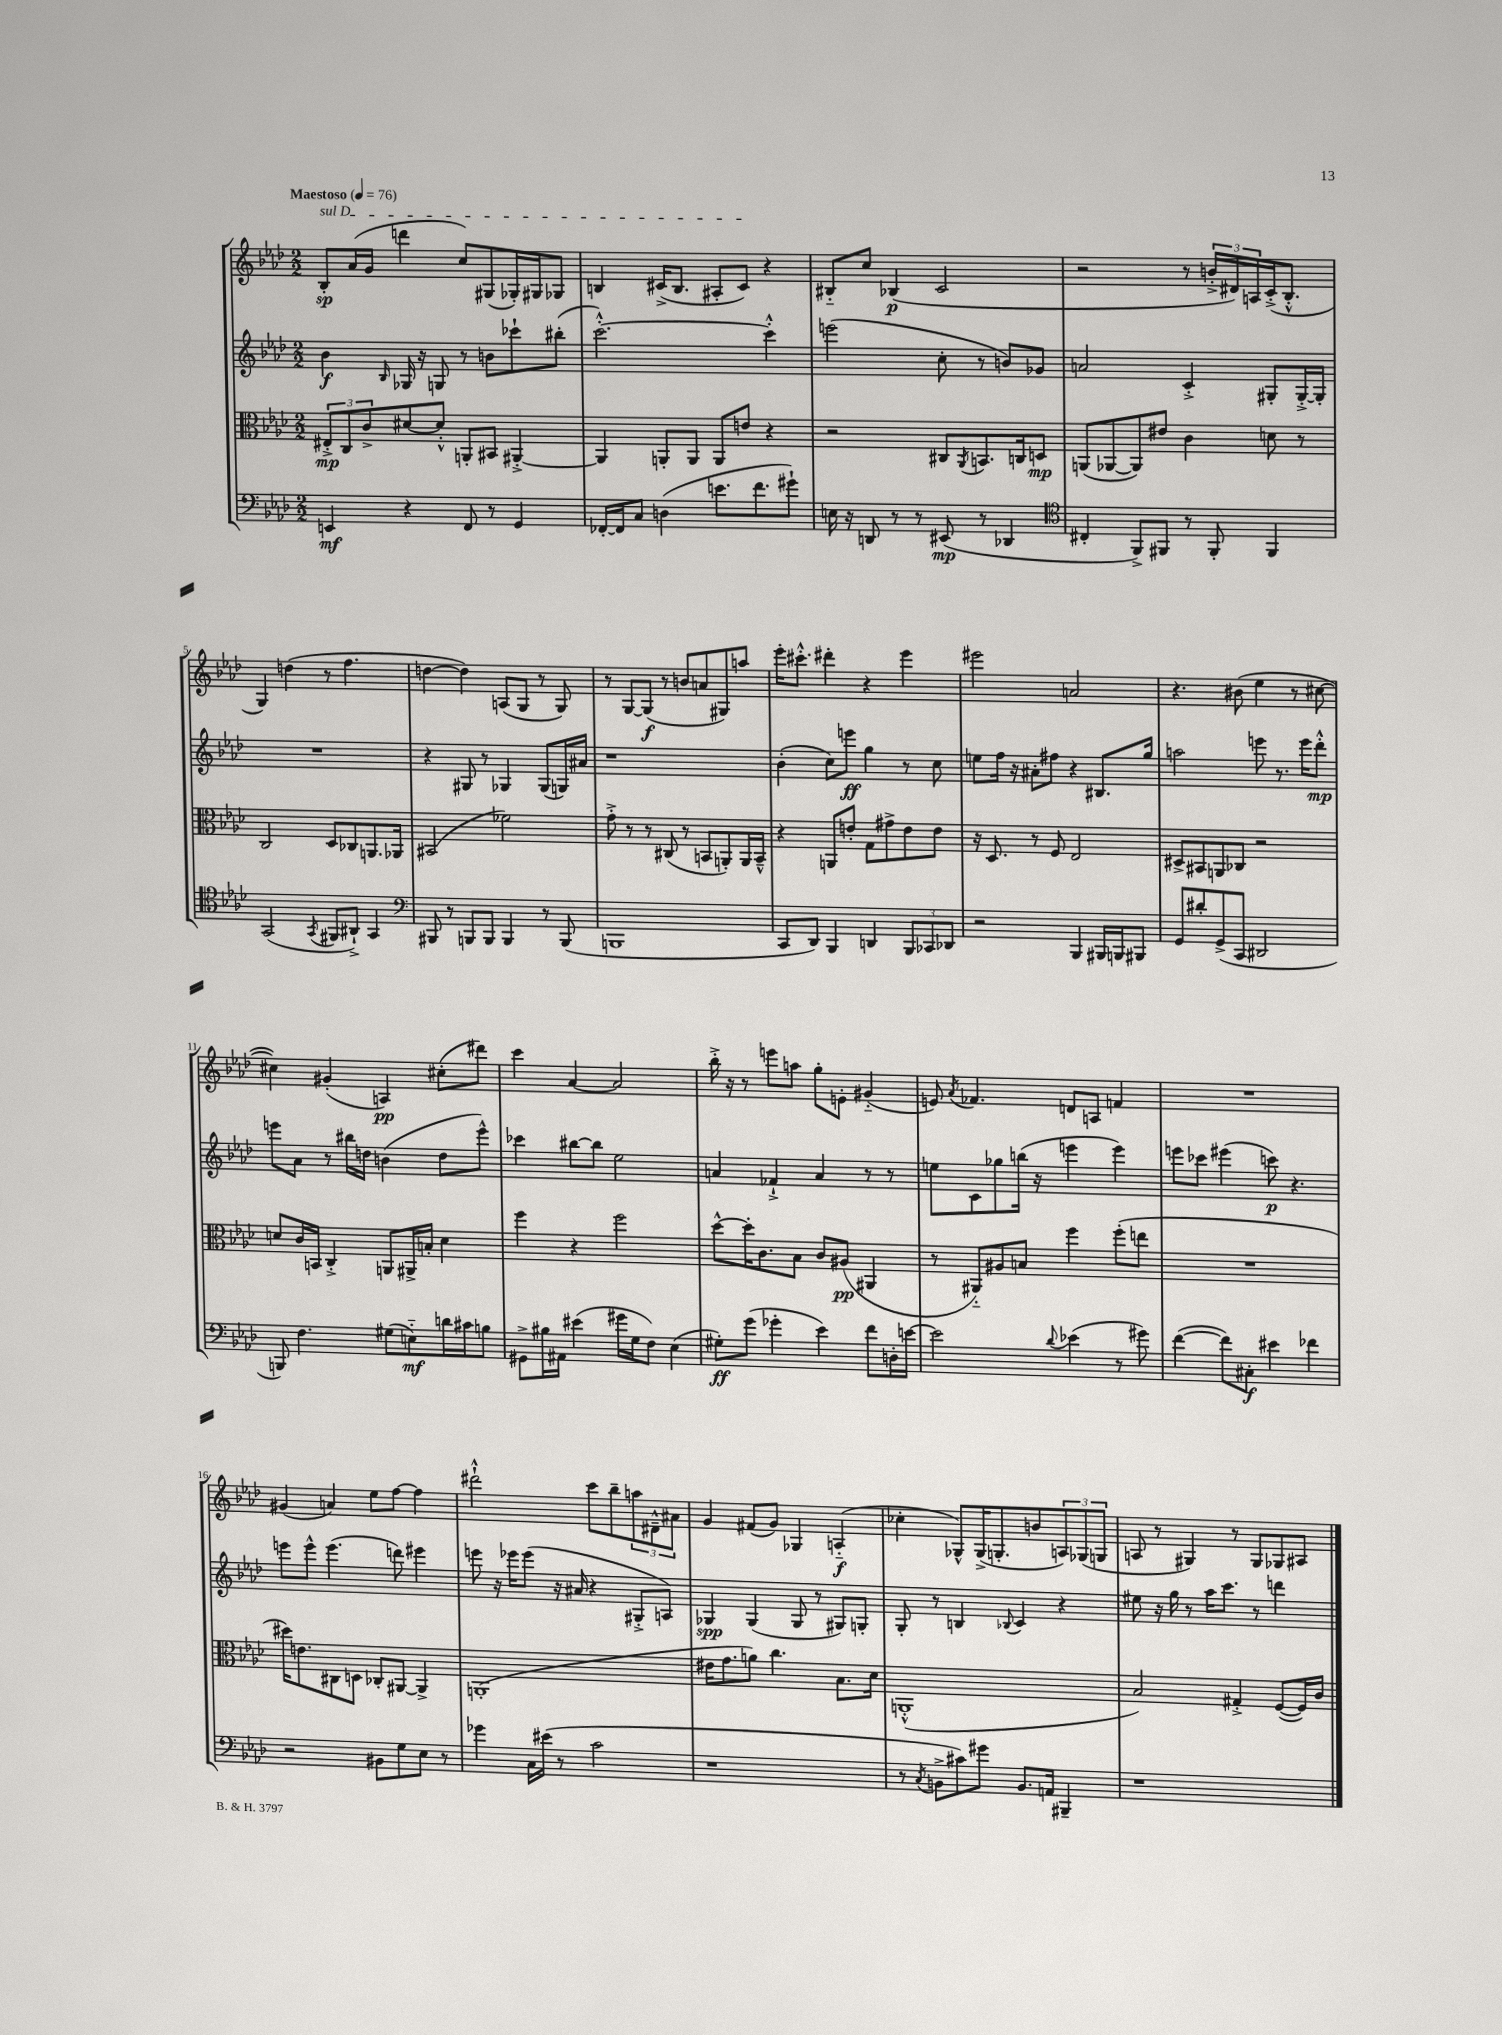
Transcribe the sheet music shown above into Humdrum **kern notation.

**kern	**dynam	**kern	**dynam	**kern	**dynam	**kern	**dynam
*part4	*part4	*part3	*part3	*part2	*part2	*part1	*part1
*staff4	*staff4	*staff3	*staff3	*staff2	*staff2	*staff1	*staff1
*clefF4	*	*clefC3	*	*clefG2	*	*clefG2	*
*k[b-e-a-d-]	*	*k[b-e-a-d-]	*	*k[b-e-a-d-]	*	*k[b-e-a-d-]	*
*M2/2	*	*M2/2	*	*M2/2	*	*M2/2	*
*MM76	*	*MM76	*	*MM76	*	*MM76	*
=1	=1	=1	=1	=1	=1	=1	=1
!	!	!	!	!	!	!LO:TX:a:B:t=Maestoso	!
!	!	!	!	!	!	!LO:TX:a:i:t=sul D	!
4EEn/	mf	12E#X'^/L	mp	4b-\	f	8B-'/L	sp
.	.	12C/	.	.	.	.	.
.	.	.	.	.	.	(16a-/L	.
.	.	12c^/	.	.	.	.	.
.	.	.	.	.	.	16g/JJ	.
.	.	.	.	16qqB-/	.	.	.
4r	.	[8d#X/	.	16G-X/	.	4dddn\	.
.	.	.	.	16r	.	.	.
.	.	8d#'^^/J]	.	8Gn/	.	.	.
8FF/	.	8AAn'/L	.	8r	.	8cc/L)	.
8r	.	8BB#X/J	.	8bn\L	.	(8G#X/	.
4GG/	.	[4AA#X'^/	.	8ccc-X`\	.	16G-X'/L)	.
.	.	.	.	.	.	16G#X/J	.
.	.	.	.	(8bb#X'\J	.	8G-X/J	.
=2	=2	=2	=2	=2	=2	=2	=2
[16FF-X'/LL	.	4AA#/]	.	[2.ccc'^^\)	.	4Bn/	.
16FF-/J]	.	.	.	.	.	.	.
8C/J	.	.	.	.	.	.	.
(4Dn\	.	8AAn'/L	.	.	.	(16c#X^/KL	.
.	.	.	.	.	.	8.B/J	.
.	.	8AA/J	.	.	.	.	.
8.en\L	.	8AA/L	.	.	.	8A#X'/L	.
.	.	8en/J	.	.	.	8c#/J)	.
8.f\	.	.	.	.	.	.	.
.	.	4r	.	4ccc'^^\]	.	4r	.
8g#X`\J)	.	.	.	.	.	.	.
=3	=3	=3	=3	=3	=3	=3	=3
16En\	.	2r	.	(2eeen\	.	8B#X/L	.
16r	.	.	.	.	.	.	.
8DDn/	.	.	.	.	.	8cc/J	.
8r	.	.	.	.	.	(4B-X/	p
8r	.	.	.	.	.	.	.
(8EE#X/	mp	8C#X/L	.	8cc'\	.	2c/	.
.	.	8qAA-/	.	.	.	.	.
8r	.	8.BBn/	.	8r	.	.	.
4DD-X/	.	.	.	8bn/L)	.	.	.
.	.	16Cn/k	.	.	.	.	.
.	.	8Dn/J	mp	8g-X/J	.	.	.
=4	=4	=4	=4	=4	=4	=4	=4
*clefC4	*	*	*	*	*	*	*
4C#X'/	.	(8AAn/L	.	2an/	.	2r	.
.	.	[8AA-X/	.	.	.	.	.
8FF^/L)	.	8AA-/])	.	.	.	.	.
8FF#X/J	.	8e#X/J	.	.	.	.	.
8r	.	4c\	.	4c'^/	.	8r	.
8FF#'/	.	.	.	.	.	24bn'^/LL	.
.	.	.	.	.	.	24d#X/)	.
.	.	.	.	.	.	24An/	.
4FF#/	.	8dn\	.	8G#X'/L	.	(16c'^/J	.
.	.	.	.	.	.	8.B-'^^/J	.
.	.	8r	.	[16G#'^/L	.	.	.
.	.	.	.	16G#'/JJ]	.	.	.
!!LO:LB:g=z
=5	=5	=5	=5	=5	=5	=5	=5
(2GG/	.	2C/	.	1r	.	4G/)	.
.	.	.	.	.	.	(4ddn\	.
8qGG/	.	.	.	.	.	.	.
8FF#X/L	.	8D-/L	.	.	.	8r	.
8AA#X`^/J)	.	8C-X/	.	.	.	4.ff\	.
4GG/	.	8.AAn/	.	.	.	.	.
.	.	16AA-X/Jk	.	.	.	.	.
=6	=6	=6	=6	=6	=6	=6	=6
*clefF4	*	*	*	*	*	*	*
8BBB#X/	.	(2BB#X/	.	4r	.	[4ddn\	.
8r	.	.	.	.	.	.	.
8BBBn/L	.	.	.	8G#X/	.	4dd\])	.
8BBB/J	.	.	.	8r	.	.	.
4BBB/	.	2f-X\)	.	4G-X/	.	(8An/L	.
.	.	.	.	.	.	8G/J	.
8r	.	.	.	(8G-/L	.	8r	.
(8BBB/	.	.	.	16Gn/L)	.	8G/)	.
.	.	.	.	16a#X/JJ	.	.	.
=7	=7	=7	=7	=7	=7	=7	=7
1BBBn	.	8g'^\	.	1r	.	8r	.
.	.	8r	.	.	.	[8G/L	.
.	.	8r	.	.	.	(8G/J]	f
.	.	(8C#X/	.	.	.	8r	.
.	.	8r	.	.	.	8bn/L	.
.	.	8BBn/L	.	.	.	8an/	.
.	.	8AAn'/)	.	.	.	8G#X/)	.
.	.	16AA/L	.	.	.	8aan/J	.
.	.	16BB~^^/JJ	.	.	.	.	.
=8	=8	=8	=8	=8	=8	=8	=8
8CC/L	.	4r	.	(4b-'\	.	16eee-'\KL	.
.	.	.	.	.	.	8.ccc#X'^^\J	.
8DD-/J)	.	.	.	.	.	.	.
4BBB-/	.	8AAn/L	.	8cc\L)	.	4ddd#X'\	.
.	.	8en'/J	.	8eeen\J	ff	.	.
4DDn/	.	8G\L	.	4gg\	.	4r	.
.	.	8g#X^\	.	.	.	.	.
12BBB-/L	.	8e\	.	8r	.	4eee-\	.
12CC-X/	.	.	.	.	.	.	.
.	.	8e\J	.	8cc\	.	.	.
12DD-X/J	.	.	.	.	.	.	.
=9	=9	=9	=9	=9	=9	=9	=9
2r	.	16r	.	8een\L	.	2eee#X\	.
.	.	8.D-/	.	.	.	.	.
.	.	.	.	16ff\Jk	.	.	.
.	.	.	.	16r	.	.	.
.	.	8r	.	8a#X'\L	.	.	.
.	.	8F/	.	8ff#X\J	.	.	.
4BBB-/	.	2E-/	.	4r	.	2an/	.
16BBB#X/LL	.	.	.	8.B#X/L	.	.	.
16BBBn/J	.	.	.	.	.	.	.
8BBB#X/J	.	.	.	.	.	.	.
.	.	.	.	16gg/Jk	.	.	.
=10	=10	=10	=10	=10	=10	=10	=10
8GG/L	.	8D#X^/L	.	2aan\	.	4.r	.
8d#X'/	.	8BB#X/	.	.	.	.	.
(8GG^/	.	8AAn/	.	.	.	.	.
8CC/J	.	8C-X/J	.	.	.	(8b#X\	.
2DD#X/	.	2r	.	8eeen\	.	4ee-\	.
.	.	.	.	8.r	.	.	.
.	.	.	.	.	.	8r	.
.	.	.	.	16eee\KL	.	.	.
.	.	.	.	8ddd-'^^\J	mp	[8cc#X\	.
!!LO:LB:g=z
=11	=11	=11	=11	=11	=11	=11	=11
8BBBn/)	.	8dn/L	.	8eeen\L	.	4cc#X\])	.
4.F\	.	16c/L	.	8a-\J	.	.	.
.	.	16BBn/JJ	.	.	.	.	.
.	.	4C'^/	.	8r	.	(4g#X'/	.
.	.	.	.	16bb#X\LL	.	.	.
.	.	.	.	16ddn\JJ	.	.	.
(8G#X\L	.	8AAn/L	.	(4bn\	.	4An/)	pp
8En\)	mf	16AA#X^/L	.	.	.	.	.
.	.	16Bn'/JJ	.	.	.	.	.
16dn\L	.	4d\	.	8dd\L	.	(8cc#X'\L	.
16c#X\J	.	.	.	.	.	.	.
8Bn\J	.	.	.	8eee^^\J)	.	8ddd#X\J)	.
=12	=12	=12	=12	=12	=12	=12	=12
8GG#X^\L	.	4ff\	.	4ccc-X\	.	4ccc\	.
16B#X\L	.	.	.	.	.	.	.
16AA#X\JJ	.	.	.	.	.	.	.
(4e#X\	.	4r	.	[8bb#X\L	.	[4a-/	.
.	.	.	.	8bb#\J]	.	.	.
16g#X\LL	.	2ff\	.	2ee-\	.	2a-/]	.
16G\J	.	.	.	.	.	.	.
8F\J)	.	.	.	.	.	.	.
(4E-\	.	.	.	.	.	.	.
=13	=13	=13	=13	=13	=13	=13	=13
8G#X'\L)	ff	[8dd-^^\L	.	4an/	.	16bb-'^\	.
.	.	.	.	.	.	16r	.
(8g\J	.	16dd-'\K]	.	.	.	8r	.
.	.	8.c\	.	.	.	.	.
4g-X'\	.	.	.	4f-X`^/	.	8eeen\L	.
.	.	8B-\J	.	.	.	8aan\J	.
4e-\)	.	8c/L	.	4a/	.	8gg'\L	.
.	.	(8A#X/J	pp	.	.	8en'\J	.
8f\L	.	4AA#X/	.	8r	.	(4g#X/	.
16Dn'\L	.	.	.	8r	.	.	.
[16en\JJ	.	.	.	.	.	.	.
=14	=14	=14	=14	=14	=14	=14	=14
2e\]	.	8r	.	8een\L	.	8en/)	.
.	.	.	.	.	.	8qa-/	.
.	.	8AA#X/L)	.	8c\	.	4.f-X/	.
.	.	8A#X/	.	8gg-X\	.	.	.
.	.	8Bn/J	.	(16bbn\Jk	.	.	.
.	.	.	.	16r	.	.	.
8qqd-/	.	.	.	.	.	.	.
(4e-X\	.	4ff\	.	4eeen\	.	8dn/L	.
.	.	.	.	.	.	8An/J	.
8r	.	(8ff'\L	.	4eee\)	.	4fn/	.
8g#X\)	.	8een\J	.	.	.	.	.
=15	=15	=15	=15	=15	=15	=15	=15
([4f\	.	1r	.	8eeen\L	.	1r	.
.	.	.	.	8ccc-X\J	.	.	.
8f\L])	.	.	.	(4eee#X\	.	.	.
8C#X'\J	f	.	.	.	.	.	.
4e#X\	.	.	.	8cccn\)	p	.	.
.	.	.	.	4.r	.	.	.
4f-X\	.	.	.	.	.	.	.
!!LO:LB:g=z
=16	=16	=16	=16	=16	=16	=16	=16
2r	.	16dd#X\KL)	.	8eeen\L	.	(4g#X/	.
.	.	8.en\	.	.	.	.	.
.	.	.	.	8eee^^\J	.	.	.
.	.	8C#X\	.	(4.eee\	.	4an/)	.
.	.	8Dn\J	.	.	.	.	.
8BB#X\L	.	8C-X'/L	.	.	.	8ee-\L	.
8G\	.	[8AA#X/J	.	8dddn\)	.	[8ff\J	.
8E-\J	.	4AA#^/]	.	4eee#X\	.	4ff\]	.
8r	.	.	.	.	.	.	.
=17	=17	=17	=17	=17	=17	=17	=17
4g-X\	.	(1AAn'	.	8eeen\	.	2ddd#X`^^\	.
.	.	.	.	16r	.	.	.
.	.	.	.	16eee-X\KL	.	.	.
16C\LL	.	.	.	(8eee-\J	.	.	.
(16e#X\JJ	.	.	.	.	.	.	.
8r	.	.	.	16r	.	.	.
.	.	.	.	16a#X/	.	.	.
2c\	.	.	.	4r	.	8ccc\L	.
.	.	.	.	.	.	8bb-~\	.
.	.	.	.	8G#X'^/L	.	12aan\	.
.	.	.	.	.	.	12d#X~^^\	.
.	.	.	.	8An/J)	.	.	.
.	.	.	.	.	.	12a#X\J	.
=18	=18	=18	=18	=18	=18	=18	=18
1r	.	16e#X\KL	.	4G-X/	spp	4g/	.
.	.	8.g\	.	.	.	.	.
.	.	8an\J)	.	(4G-/	.	(8f#X/L	.
.	.	4.cc\	.	.	.	8g/J)	.
.	.	.	.	8G-/	.	4G-X/	.
.	.	.	.	8r	.	.	.
.	.	8.B-\L	.	8G#X/L)	.	(4An/	f
.	.	.	.	8Gn'/J	.	.	.
.	.	16d-\Jk	.	.	.	.	.
=19	=19	=19	=19	=19	=19	=19	=19
8r	.	(1AAn'^^	.	8G'/	.	4cc-X'\	.
8qC/	.	.	.	.	.	.	.
8BBn^\L	.	.	.	8r	.	.	.
8c#X\)	.	.	.	4Bn/	.	8G-X^^/L)	.
8g#X\J	.	.	.	.	.	(16G-^/K	.
.	.	.	.	.	.	8.Gn'/	.
.	.	.	.	8qqB-X/	.	.	.
8.BB/L	.	.	.	4c/	.	.	.
.	.	.	.	.	.	8bn/	.
16AAn/Jk	.	.	.	.	.	.	.
4BBB#X~/	.	.	.	4r	.	12An/)	.
.	.	.	.	.	.	(12G-X/	.
.	.	.	.	.	.	12Gn/J	.
=20	=20	=20	=20	=20	=20	=20	=20
1r	.	2B-/)	.	8ee#X\	.	8An/	.
.	.	.	.	16r	.	8r	.
.	.	.	.	16gg\	.	.	.
.	.	.	.	8r	.	4G#X/)	.
.	.	.	.	16aa-\KL	.	.	.
.	.	.	.	8.ccc\J	.	.	.
.	.	4G#X'^/	.	.	.	8r	.
.	.	.	.	8r	.	8G#/L	.
.	.	([8F/L	.	4dddn\	.	8G-X/	.
.	.	16F/L])	.	.	.	8A#X/J	.
.	.	16c/JJ	.	.	.	.	.
==	==	==	==	==	==	==	==
*-	*-	*-	*-	*-	*-	*-	*-
